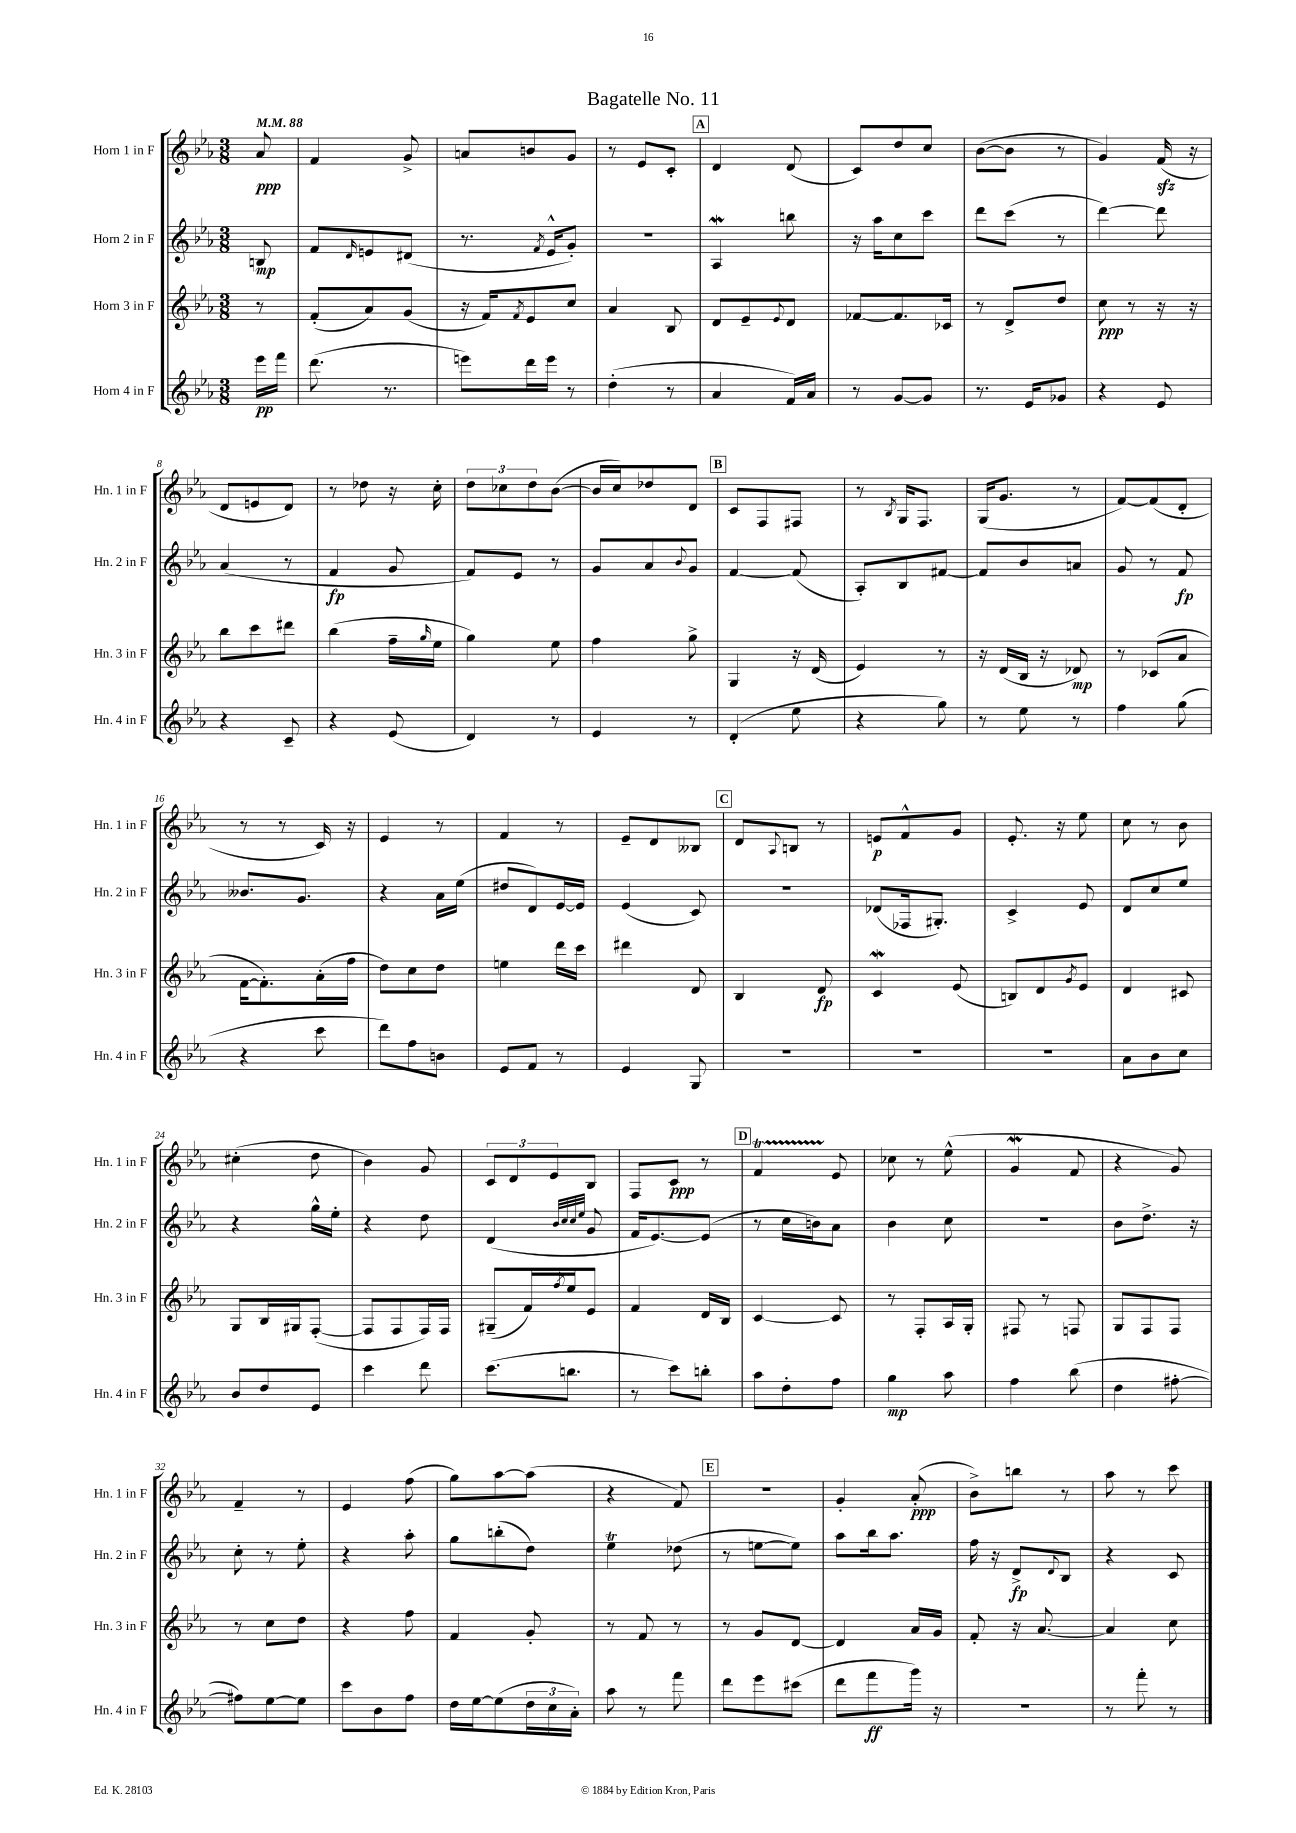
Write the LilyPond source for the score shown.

\header { title = "Bagatelle No. 11" }
<<
\new StaffGroup <<
\new Staff = "s0" \with { instrumentName = "Horn 1 in F" shortInstrumentName = "Hn. 1 in F" } {
    \clef treble \key ees \major \numericTimeSignature \time 3/8 \partial 8 \tempo 4 = 88
    aes'8\ppp |
    f'4 g'8-> |
    a'8 b'8 g'8 |
    r8 ees'8 c'8-. |
    \mark \markup { \box "A" } d'4 d'8( |
    c'8) d''8 c''8 |
    bes'8~( bes'8 r8 |
    g'4) f'16\sfz( r16 |
    d'8 e'8 d'8) |
    r8 des''8 r16 c''16-. |
    \tuplet 3/2 { d''8 ces''8 d''8 } bes'8~( |
    bes'16 c''16) des''8 d'8 |
    \mark \markup { \box "B" } c'8 f8 fis8 |
    r8 \acciaccatura { bes8 } g16 f8. |
    g16( g'8. r8 |
    f'8~) f'8( d'8-. |
    r8 r8 c'16) r16 |
    ees'4 r8 |
    f'4 r8 |
    ees'8-- d'8 beses8 |
    \mark \markup { \box "C" } d'8 \appoggiatura { aes8 } b8 r8 |
    e'8\p f'8-^ g'8 |
    ees'8.-. r16 ees''8 |
    c''8 r8 bes'8 |
    cis''4-.( d''8 |
    bes'4) g'8 |
    \tuplet 3/2 { c'8 d'8 ees'8 } bes8 |
    f8 c'8\ppp r8 |
    \mark \markup { \box "D" } f'4\startTrillSpan ees'8\stopTrillSpan |
    ces''8 r8 ees''8-^( |
    g'4\mordent f'8 |
    r4 g'8) |
    f'4-- r8 |
    ees'4 f''8( |
    g''8) aes''8~ aes''8( |
    r4 f'8) |
    \mark \markup { \box "E" } r4. |
    g'4-. aes'8-.\ppp( |
    bes'8->) b''8 r8 |
    aes''8 r8 c'''8 \bar "|." |
}
\new Staff = "s1" \with { instrumentName = "Horn 2 in F" shortInstrumentName = "Hn. 2 in F" } {
    \clef treble \key ees \major \numericTimeSignature \time 3/8 \partial 8
    b8\mp |
    f'8 \grace { d'16 } e'8 dis'8( |
    r8. \acciaccatura { f'8 } ees'16-^ g'8-.) |
    r4. |
    \mark \markup { \box "A" } aes4\mordent b''8 |
    r16 aes''16 c''8 c'''8 |
    d'''8 c'''8( r8 |
    d'''4~) d'''8 |
    aes'4( r8 |
    f'4\fp g'8 |
    f'8) ees'8 r8 |
    g'8 aes'8 \appoggiatura { bes'8 } g'8 |
    \mark \markup { \box "B" } f'4~ f'8( |
    aes8-.) bes8 fis'8~ |
    fis'8 bes'8 a'8 |
    g'8 r8 f'8\fp |
    beses'8. g'8. |
    r4 aes'16 ees''16( |
    dis''8 d'8) ees'16~ ees'16 |
    ees'4( c'8) |
    \mark \markup { \box "C" } R4. |
    des'8( fes16 gis8.-.) |
    c'4-> ees'8 |
    d'8 c''8 ees''8 |
    r4 g''16-^ ees''16-. |
    r4 d''8 |
    d'4( \grace { bes'32 c''32 c''32 ees''32 } g'8 |
    f'16 ees'8.~) ees'8( |
    \mark \markup { \box "D" } r8 c''16 b'16) aes'8 |
    bes'4 c''8 |
    R4. |
    bes'8 d''8.-> r16 |
    c''8-. r8 ees''8-. |
    r4 aes''8-. |
    g''8 b''8-.( d''8) |
    ees''4\trill des''8( |
    \mark \markup { \box "E" } r8 e''8~ e''8) |
    aes''8 bes''16 aes''8. |
    f''16 r16 d'8->\fp \appoggiatura { d'8 } bes8 |
    r4 c'8 \bar "|." |
}
\new Staff = "s2" \with { instrumentName = "Horn 3 in F" shortInstrumentName = "Hn. 3 in F" } {
    \clef treble \key ees \major \numericTimeSignature \time 3/8 \partial 8
    r8 |
    f'8-.( aes'8) g'8( |
    r16 f'16) \acciaccatura { f'8 } ees'8 c''8 |
    aes'4 bes8 |
    \mark \markup { \box "A" } d'8 ees'8-- \appoggiatura { ees'8 } d'8 |
    fes'8~ fes'8. ces'16 |
    r8 d'8-> d''8 |
    c''8\ppp r8 r16 r16 |
    bes''8 c'''8 dis'''8 |
    bes''4( f''16-- \grace { g''16 } ees''16 |
    g''4) ees''8 |
    f''4 g''8-> |
    \mark \markup { \box "B" } g4 r16 d'16( |
    ees'4) r8 |
    r16 d'16( bes16 r16 des'8\mp) |
    r8 ces'8( aes'8 |
    f'16~ f'8.-.) aes'16-.( f''16 |
    d''8) c''8 d''8 |
    e''4 d'''16 c'''16 |
    dis'''4 d'8 |
    \mark \markup { \box "C" } bes4 d'8\fp |
    c'4\mordent ees'8( |
    b8) d'8 \acciaccatura { g'8 } ees'8 |
    d'4 cis'8 |
    g8 bes16 gis16 f8~-.( |
    f8 f8 f16) f16 |
    gis8--( f'16) \acciaccatura { f''8 } ees''16 ees'8 |
    f'4 d'16 bes16 |
    \mark \markup { \box "D" } c'4~ c'8 |
    r8 f8-. aes16 g16-. |
    fis8 r8 f8 |
    g8 f8 f8 |
    r8 c''8 d''8 |
    r4 f''8 |
    f'4 g'8-. |
    r8 f'8 r8 |
    \mark \markup { \box "E" } r8 g'8 d'8~ |
    d'4 aes'16 g'16 |
    f'8-. r16 aes'8.~ |
    aes'4 c''8 \bar "|." |
}
\new Staff = "s3" \with { instrumentName = "Horn 4 in F" shortInstrumentName = "Hn. 4 in F" } {
    \clef treble \key ees \major \numericTimeSignature \time 3/8 \partial 8
    ees'''16\pp f'''16 |
    d'''8.( r8. |
    e'''8) d'''16 e'''16 r8 |
    d''4-.( r8 |
    \mark \markup { \box "A" } aes'4 f'16) aes'16 |
    r8 g'8~ g'8 |
    r8. ees'16 ges'8 |
    r4 ees'8 |
    r4 c'8-- |
    r4 ees'8( |
    d'4) r8 |
    ees'4 r8 |
    \mark \markup { \box "B" } d'4-.( ees''8 |
    r4 g''8) |
    r8 ees''8 r8 |
    f''4 g''8( |
    r4 c'''8 |
    d'''8) f''8 b'8 |
    ees'8 f'8 r8 |
    ees'4 g8 |
    \mark \markup { \box "C" } R4. |
    R4. |
    R4. |
    aes'8 bes'8 c''8 |
    bes'8 d''8 ees'8 |
    c'''4 d'''8 |
    c'''8.( b''8. |
    r8 c'''8) b''8-. |
    \mark \markup { \box "D" } aes''8 d''8-. f''8 |
    g''4\mp aes''8 |
    f''4 bes''8( |
    d''4 fis''8~-. |
    fis''8) ees''8~ ees''8 |
    c'''8 bes'8 f''8 |
    d''16 ees''16~ ees''8( \tuplet 3/2 { d''16 c''16 aes'16-.) } |
    aes''8 r8 f'''8 |
    \mark \markup { \box "E" } d'''8 ees'''8 cis'''8( |
    d'''8 f'''8\ff g'''16) r16 |
    R4. |
    r8 f'''8-. r8 \bar "|." |
}
>>
>>
